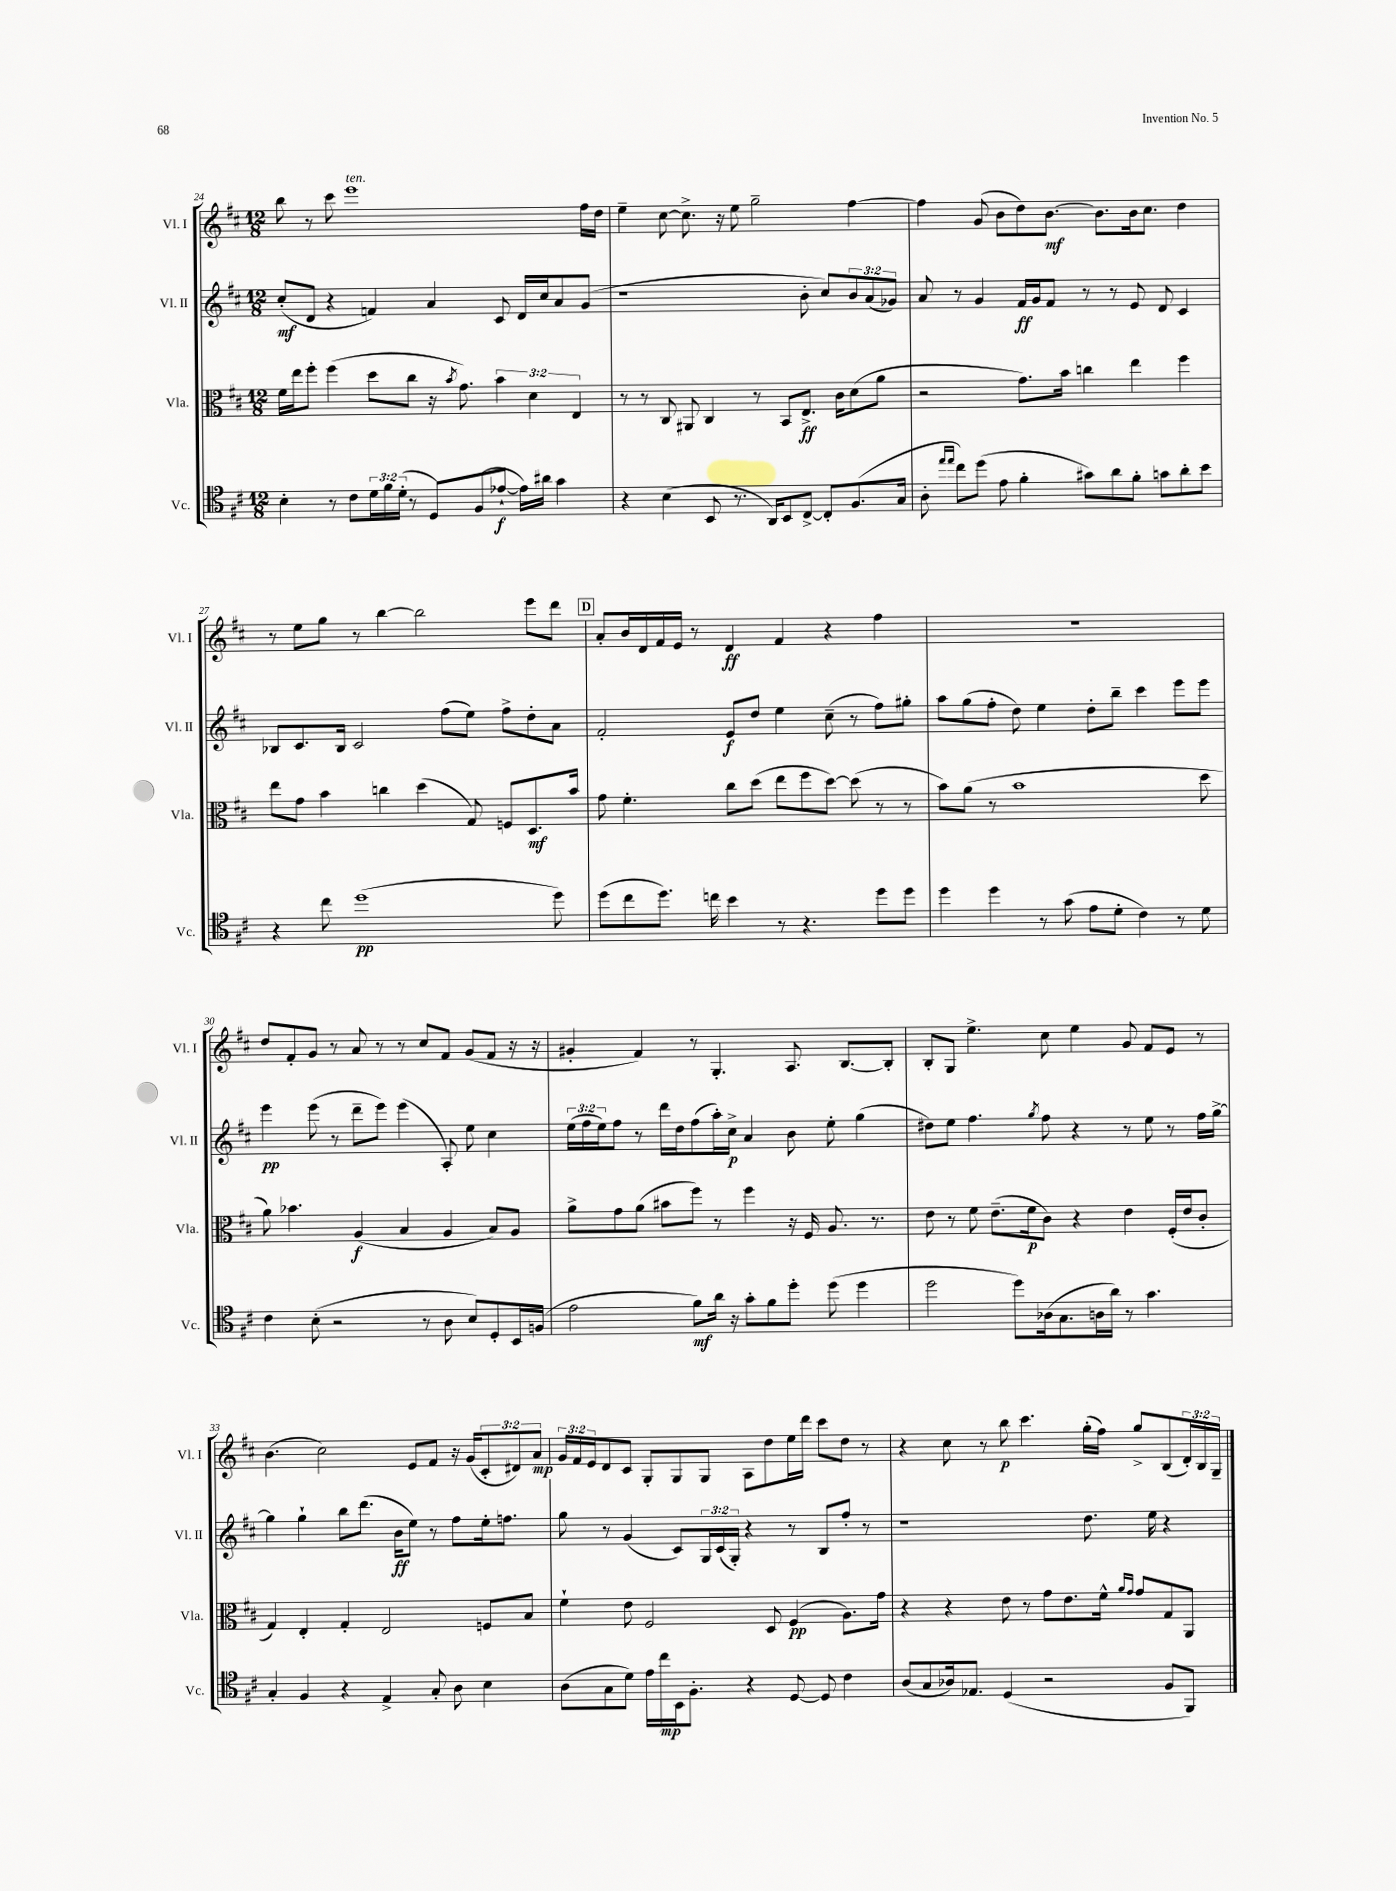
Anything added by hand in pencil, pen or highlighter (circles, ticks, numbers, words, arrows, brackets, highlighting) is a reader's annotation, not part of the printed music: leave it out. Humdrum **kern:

**kern	**kern	**kern	**kern
*staff4	*staff3	*staff2	*staff1
*clefC4	*clefC3	*clefG2	*clefG2
*k[f#c#]	*k[f#c#]	*k[f#c#]	*k[f#c#]
*M12/8	*M12/8	*M12/8	*M12/8
4B'	16f#	(8cc#'	8bb
.	16ee	.	.
.	8ff#'	8d	8r
8r	(4ff#	4r	8ccc#
8c#	.	.	1eee
24d	8dd	4f)	.
24f#	.	.	.
(24d'	.	.	.
8r	8cc#	.	.
8D)	16r	4a	.
.	8qb	.	.
.	8.g)	.	.
(8F#	.	.	.
[8e-`	6b	8c#	.
16e-])	.	16d	.
.	6d	.	.
16a#	.	16cc#	.
4g	.	8a	.
.	6E	.	.
.	.	(8g	16ff#
.	.	.	16dd
=	=	=	=
4r	8r	1r	4ee~
.	8r	.	.
(4B	8C#	.	[8cc#
.	8AA#	.	8.cc#^]
8BB	4C#	.	.
.	.	.	16r
8.r	.	.	8ee
.	8r	.	2gg~
16AA)	.	.	.
8BB	8BB	.	.
[8C#^	8.E^	8b'	.
8C#']	.	8cc#)	.
.	16c#	.	.
(8.F#	(8d	12b	[4ff#
.	.	(12a	.
.	8a	.	.
.	.	12g-)	.
16G	.	.	.
=	=	=	=
8A'	2r	8a	4ff#]
16qqee	.	.	.
16qqee	.	.	.
8cc#)	.	8r	.
(8dd	.	4g	(8g
8e	.	.	8b
4f#'	8.g)	16f#	8dd)
.	.	16g	.
.	.	8f#	[8.b
.	16b	.	.
8g#)	4cc	8r	.
.	.	.	8.b]
8a	.	8r	.
8f#'	4ee	8e	16b
.	.	.	8.cc#
8g	.	8d	.
8a'	4ff#	4c#	4dd
8b	.	.	.
=	=	=	=
4r	8ee	8B-	8r
.	8g	8.c#	8ee
8cc#	4b	.	8gg
.	.	16B-	.
(1dd	.	2c#	8r
.	4cc	.	[4bb
.	(4dd	.	2bb]
.	.	(8ff#	.
.	8G)	8ee)	.
.	8F	8ff#^	.
.	8.D	8dd'	8eee
8dd)	.	8a	8ddd
.	16b	.	.
=	=	=	=
(8dd	8g	2f#'	8a'
8cc#	4.f#'	.	16b
.	.	.	16d
8.dd)	.	.	16f#
.	.	.	16e
.	.	.	8r
16cc	.	.	.
4b	8cc#	8e	4d
.	(8dd	8dd	.
8r	8ee	4ee	4f#
4.r	8ff#	.	.
.	[8dd)	(8cc#~	4r
.	(8dd]	8r	.
8dd	8r	8ff#)	4ff#
8dd	8r	8gg#'	.
=	=	=	=
4dd	8b)	8aa	1.r
.	(8a	(8gg	.
4dd	8r	8ff#'	.
.	1b	8dd)	.
8r	.	4ee	.
(8g	.	.	.
8e	.	8dd'	.
8d'	.	8bb~	.
4c#)	.	4ccc#	.
8r	.	8eee	.
8d	8dd	8eee	.
=	=	=	=
4c#	8a)	4eee	8dd
.	4.b-	.	8f#'
(8B'	.	(8eee	8g
2r	.	8r	8r
.	(4A	8ddd~	8a
.	.	8eee)	8r
.	4B	(4eee	8r
8r	.	.	8cc#
8A	4A	8A')	8f#
8B)	.	8ee	(8g
8D'	8B)	4cc#	8f#
16BB	8A	.	16r
(16F	.	.	16r
=	=	=	=
2e	8a^	(24ee	4g#'
.	.	24ff#	.
.	.	24ee)	.
.	8g	8ff#	.
.	(8a	8r	4f#)
.	8b#	16ddd	.
.	.	16dd	.
8f#)	8ff#)	(8ff#	8r
16a	8r	16aa')	4.G'
16r	.	16cc#^	.
8g'	4ff#	4a	.
8f#	.	.	.
8dd'	16r	8b	8.A
.	16F#	.	.
(8dd	8.A	8ee'	.
.	.	.	[8.B
4dd	.	(4gg	.
.	8.r	.	.
.	.	.	8B']
=	=	=	=
2dd	8e	8dd#)	8B'
.	8r	8ee	8G
.	8f#	4.ff#	4.ee^
.	(8.e~	.	.
8dd)	.	.	.
.	16f#	.	.
.	.	8qgg	.
(16A-	8c#)	8ff#	8cc#
8.G	.	.	.
.	4r	4r	4ee
16A	.	.	.
16a)	.	.	.
8r	4e	8r	8g
4.g	.	8ee	8f#
.	(16F#'	8r	8e
.	16e	.	.
.	8c#'	16ff#	8r
.	.	[16gg^	.
=	=	=	=
4G'	4G)	4gg]	(4.b
4F#	4E'	4gg`	.
.	.	.	2cc#)
4r	4G'	8bb	.
.	.	(8.ddd	.
4E^	2E	.	.
.	.	16b	.
.	.	8ee)	8e
8G'	.	8r	8f#
8A	.	8ff#	16r
.	.	.	(16g
4B	8F	16ee'	12c#'
.	.	8.ff	.
.	.	.	12d#)
.	8B	.	.
.	.	.	12a
=	=	=	=
(8A	4f#`	8gg	24g
.	.	.	24f#
.	.	.	24e
8G	.	8r	8d
8d)	8e	(4g	8c#
16e	2F#	.	8G'
16cc#	.	.	.
16BB	.	8c#)	8G
8.F#'	.	.	.
.	.	24G	8G
.	.	(24c#	.
.	.	24G')	.
4r	.	4r	8A
.	8D	.	8dd
[8D	(4F#	8r	16ee
.	.	.	16ddd
8D]	.	8B	8ccc#
4c#	8.A)	8ff#'	8dd
.	.	8r	8r
.	16g	.	.
=	=	=	=
(8A	4r	1r	4r
8G	.	.	.
16A-)	4r	.	8cc#
8.E-	.	.	.
.	.	.	8r
(4D	8e	.	8bb
.	8r	.	4.ccc#
2r	8g	.	.
.	8.e	.	.
.	.	8.dd	(16gg'
.	16f#^^	.	16ff#)
.	16qqa	.	.
.	16qqg	.	.
.	8g	.	8gg^
.	.	16ee	.
8F#	8G	4r	(8B
8FF#)	8AA	.	24d')
.	.	.	24B
.	.	.	24G~
==	==	==	==
*-	*-	*-	*-
